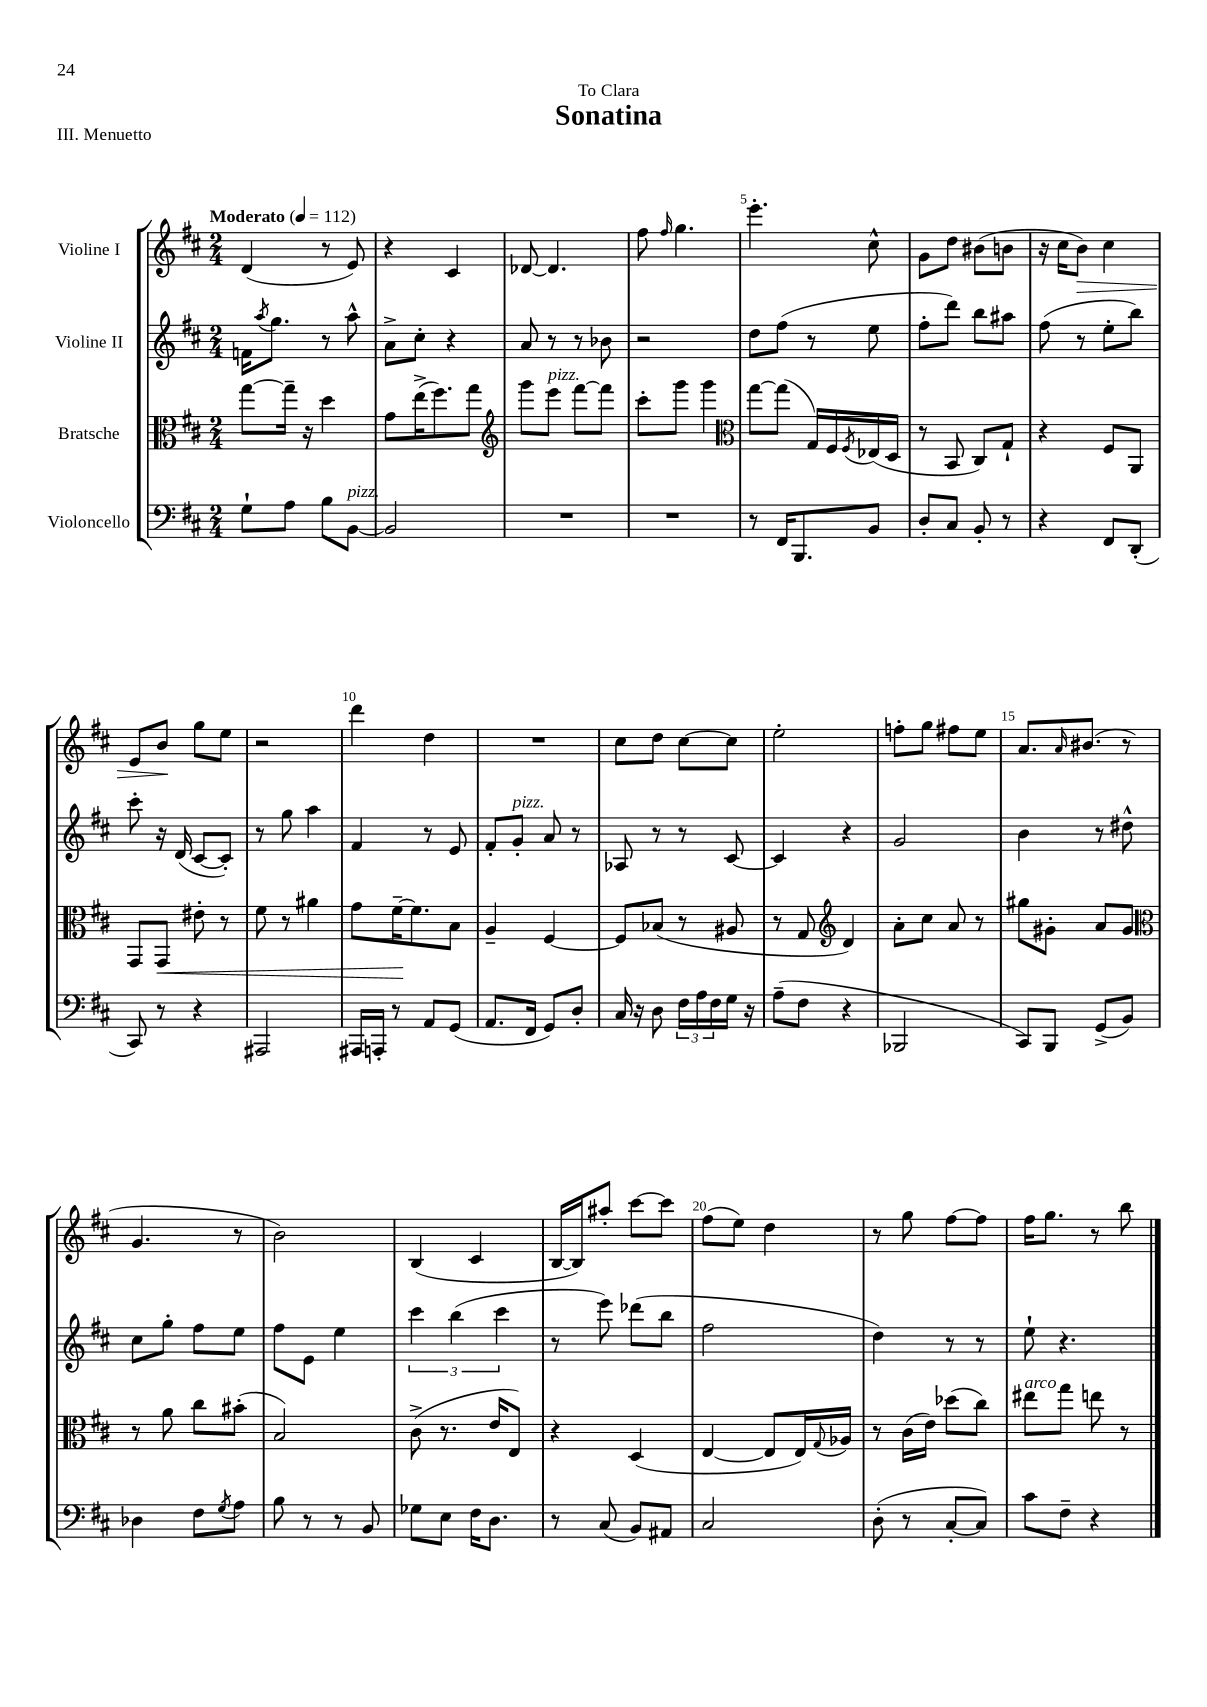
\header { title = "Sonatina" dedication = "To Clara" piece = "III. Menuetto" }
<<
\new StaffGroup <<
\new Staff = "s0" \with { instrumentName = "Violine I" } {
    \clef treble \key d \major \numericTimeSignature \time 2/4 \tempo "Moderato" 4 = 112
    d'4( r8 e'8) |
    r4 cis'4 |
    des'8~ des'4. |
    fis''8 \grace { fis''16 } g''4. |
    e'''4.-. cis''8-^ |
    g'8 d''8 bis'8( b'8 |
    r16 cis''16 b'8\>) cis''4 |
    e'8 b'8\! g''8 e''8 |
    r2 |
    d'''4 d''4 |
    R2 |
    cis''8 d''8 cis''8~ cis''8 |
    e''2-. |
    f''8-. g''8 fis''8 e''8 |
    a'8. \grace { a'16 } bis'8.( r8 |
    g'4. r8 |
    b'2) |
    b4( cis'4 |
    b16~ b16) ais''8-. cis'''8~ cis'''8 |
    fis''8( e''8) d''4 |
    r8 g''8 fis''8~ fis''8 |
    fis''16 g''8. r8 b''8 \bar "|." |
}
\new Staff = "s1" \with { instrumentName = "Violine II" } {
    \clef treble \key d \major \numericTimeSignature \time 2/4
    f'16 \acciaccatura { a''8 } g''8. r8 a''8-^ |
    a'8-> cis''8-. r4 |
    a'8 r8 r8 bes'8 |
    r2 |
    d''8 fis''8( r8 e''8 |
    fis''8-. d'''8) b''8 ais''8 |
    fis''8( r8 e''8-. b''8) |
    cis'''8-. r16 d'16( cis'8~ cis'8-.) |
    r8 g''8 a''4 |
    fis'4 r8 e'8 |
    fis'8-. g'8-.^\markup { \italic "pizz." } a'8 r8 |
    aes8 r8 r8 cis'8~ |
    cis'4 r4 |
    g'2 |
    b'4 r8 dis''8-^ |
    cis''8 g''8-. fis''8 e''8 |
    fis''8 e'8 e''4 |
    \tuplet 3/2 { cis'''4 b''4( cis'''4 } |
    r8 e'''8) des'''8( b''8 |
    fis''2 |
    d''4) r8 r8 |
    e''8-! r4. \bar "|." |
}
\new Staff = "s2" \with { instrumentName = "Bratsche" } {
    \clef alto \key d \major \numericTimeSignature \time 2/4
    g''8~ g''16-- r16 d''4 |
    g'8 e''16->( fis''8.) g''8 |
    \clef treble g'''8 e'''8^\markup { \italic "pizz." } fis'''8~ fis'''8 |
    cis'''8-. g'''8 g'''4 |
    \clef alto g''8~ g''8( g16) fis16 \acciaccatura { fis8 } ees16( d16 |
    r8 b,8 cis8) g8-! |
    r4 fis8 a,8 |
    g,8 g,8\< eis'8-. r8 |
    fis'8 r8 ais'4 |
    g'8 fis'16~--\! fis'8. b8 |
    a4-- fis4~ |
    fis8 bes8( r8 ais8 |
    r8 g8 \clef treble d'4) |
    a'8-. cis''8 a'8 r8 |
    gis''8 gis'8-. a'8 gis'8 |
    \clef alto r8 a'8 cis''8 bis'8-.( |
    b2) |
    cis'8->( r8. e'16 e8) |
    r4 d4( |
    e4~ e8 e16) \appoggiatura { g8 } aes16 |
    r8 cis'16( e'16) des''8( cis''8) |
    eis''8^\markup { \italic "arco" } g''8 e''8 r8 \bar "|." |
}
\new Staff = "s3" \with { instrumentName = "Violoncello" } {
    \clef bass \key d \major \numericTimeSignature \time 2/4
    g8-! a8 b8 b,8~^\markup { \italic "pizz." } |
    b,2 |
    R2 |
    R2 |
    r8 fis,16 b,,8. b,8 |
    d8-. cis8 b,8-. r8 |
    r4 fis,8 d,8-.( |
    cis,8) r8 r4 |
    ais,,2 |
    ais,,16 a,,16-. r8 a,8 g,8( |
    a,8. fis,16 g,8) d8-. |
    cis16 r16 d8 \tuplet 3/2 { fis16 a16 fis16 } g16 r16 |
    a8--( fis8 r4 |
    bes,,2 |
    cis,8) b,,8 g,8->( b,8) |
    des4 fis8 \acciaccatura { g8 } a8 |
    b8 r8 r8 b,8 |
    ges8 e8 fis16 d8. |
    r8 cis8( b,8) ais,8 |
    cis2 |
    d8-.( r8 cis8~-. cis8) |
    cis'8 fis8-- r4 \bar "|." |
}
>>
>>
\layout { \context { \Score \override BarNumber.break-visibility = ##(#f #t #t) barNumberVisibility = #(every-nth-bar-number-visible 5) } }
